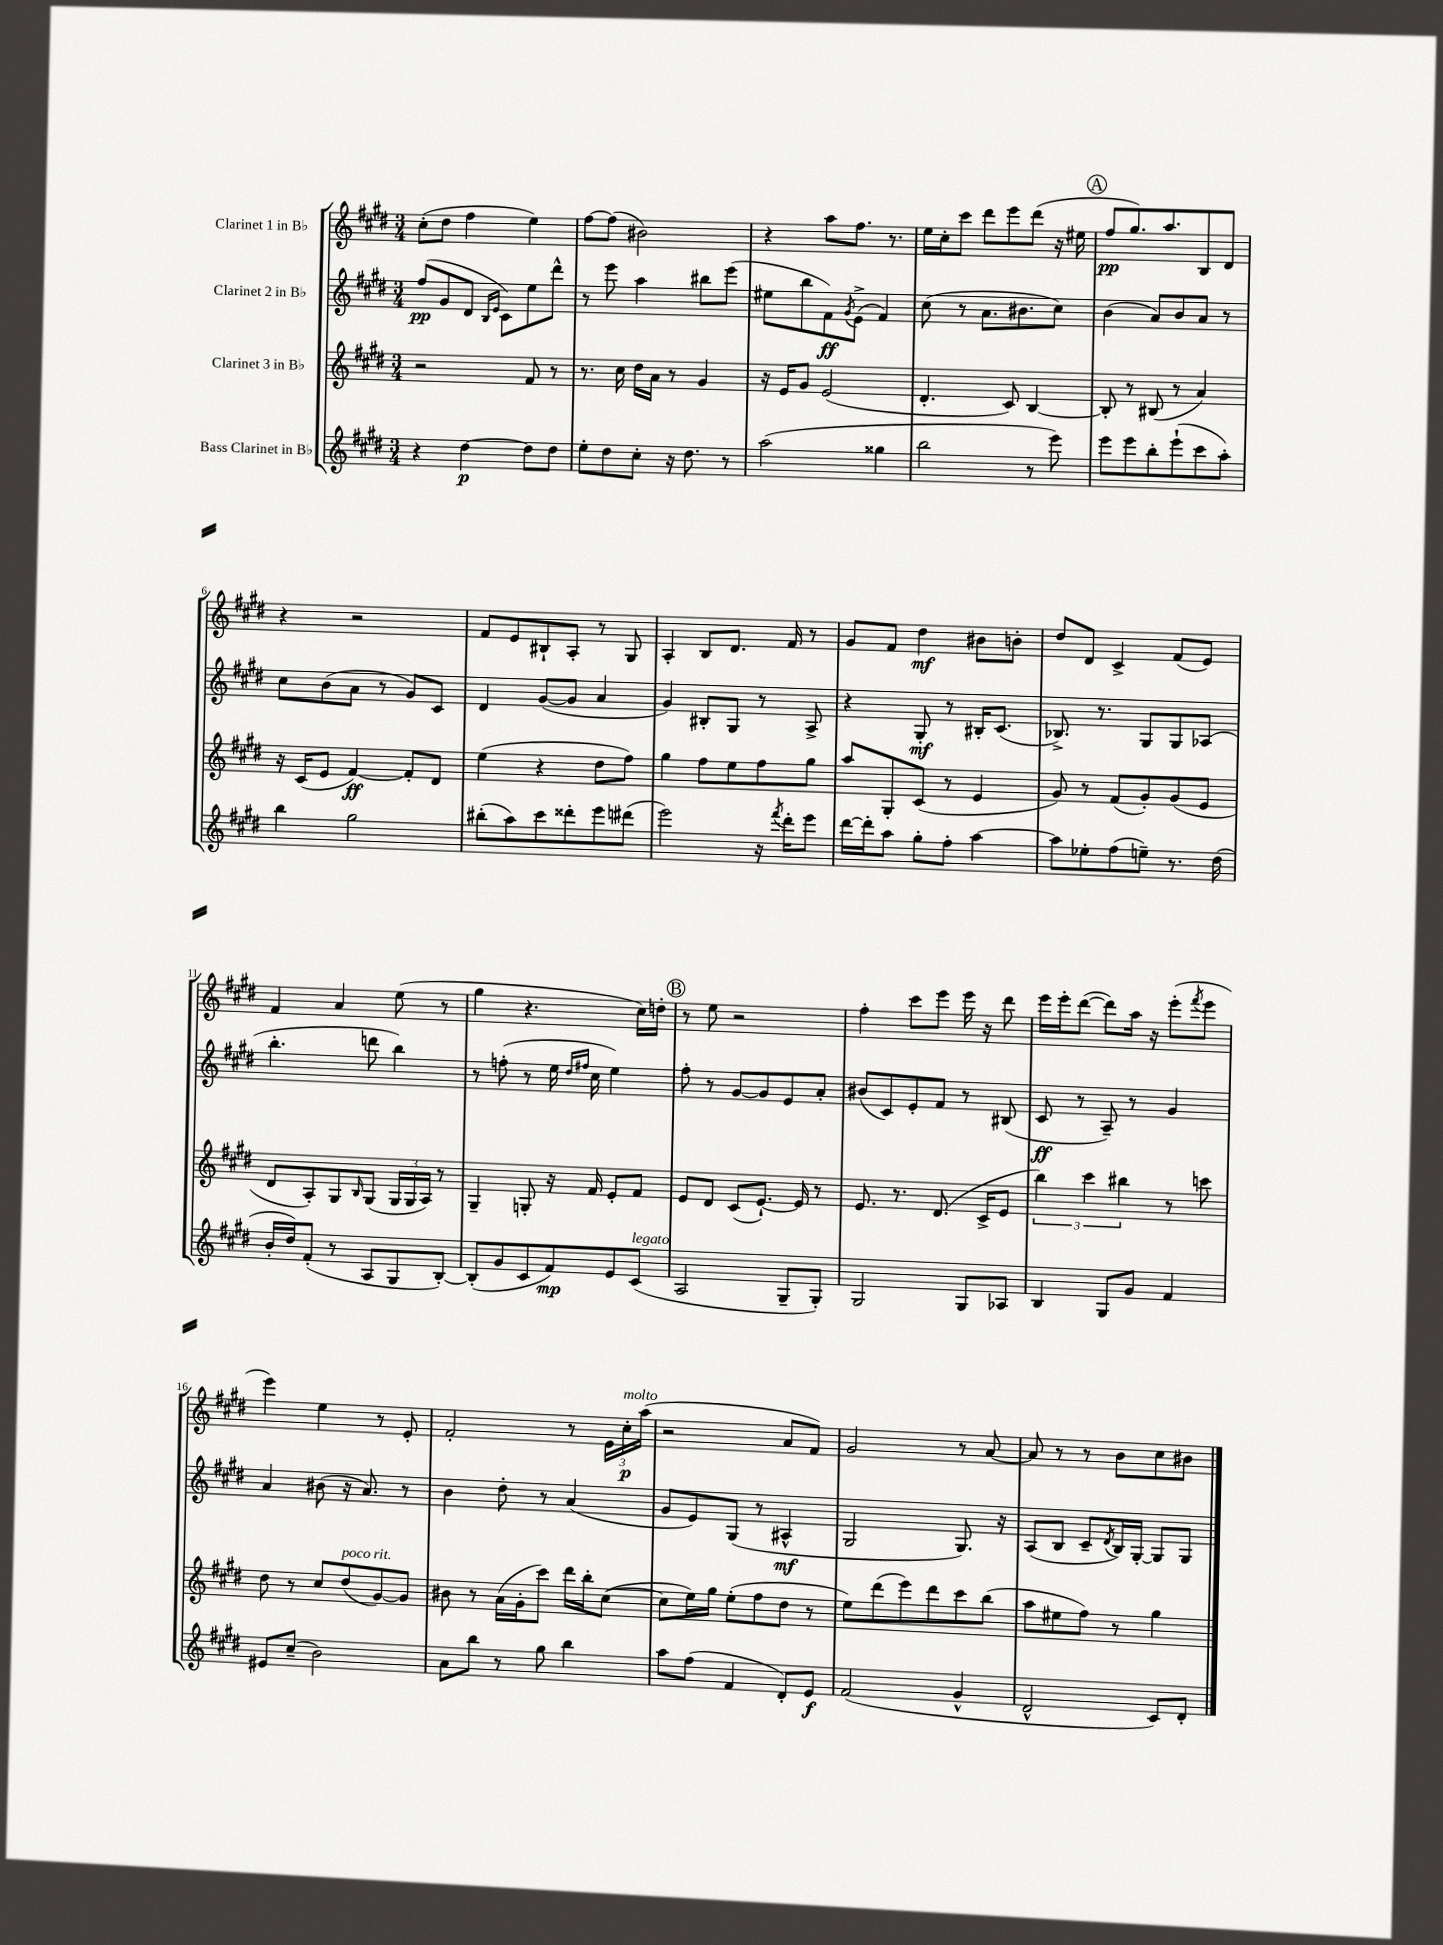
<<
\new StaffGroup <<
\new Staff = "s0" \with { instrumentName = "Clarinet 1 in Bb" } {
    \clef treble \key e \major \numericTimeSignature \time 3/4
    cis''8-.( dis''8 fis''4 e''4) |
    fis''8~ fis''8( bis'2) |
    r4 a''8 fis''8. r8. |
    e''16 cis''16-. cis'''8 dis'''8 e'''8 dis'''8( r16 eis''16 |
    \mark \markup { \circle "A" } fis''8\pp gis''8.) a''8. b8 dis'8 |
    r4 r2 |
    fis'8 e'8 bis8-! a8-. r8 gis8 |
    a4-. b8 dis'8. fis'16 r8 |
    gis'8 fis'8 dis''4\mf bis'8 b'8-. |
    dis''8 dis'8 cis'4-> fis'8( e'8) |
    fis'4 a'4 e''8( r8 |
    gis''4 r4. cis''16) d''16-. |
    \mark \markup { \circle "B" } r8 e''8 r2 |
    fis''4-. cis'''8 e'''8 e'''16 r16 dis'''8 |
    e'''16 e'''16-. dis'''8~( dis'''8) a''16 r16 e'''8-.( \acciaccatura { fis'''8 } e'''8 |
    e'''4) e''4 r8 e'8-. |
    fis'2-. r8 \tuplet 3/2 { e'16 cis''16-.\p^\markup { \italic "molto" } a''16( } |
    r2 a'8 fis'8) |
    gis'2 r8 a'8~ |
    a'8 r8 r8 b'8 cis''8 bis'8 \bar "|." |
}
\new Staff = "s1" \with { instrumentName = "Clarinet 2 in Bb" } {
    \clef treble \key e \major \numericTimeSignature \time 3/4
    fis''8\pp( gis'8 dis'8 \grace { b16 e'16 } cis'8) e''8 dis'''8-^ |
    r8 e'''8 a''4 bis''8 e'''8( |
    eis''8 b''8 fis'8\ff) \acciaccatura { gis'8 } e'8->( fis'4) |
    cis''8( r8 a'8. bis'8. cis''8) |
    \mark \markup { \circle "A" } b'4( a'8) b'8 a'8 r8 |
    cis''8 b'8( a'8 r8 gis'8) cis'8 |
    dis'4 gis'8~( gis'8 a'4 |
    gis'4) bis8-. gis8 r8 a8-> |
    r4 gis8-.\mf r8 bis16-. cis'8.( |
    bes8.->) r8. gis8 gis8 aes8( |
    b''4.-. d'''8 b''4) |
    r8 f''8-.( r8 e''16 \grace { dis''16 fis''16 } cis''16 e''4) |
    \mark \markup { \circle "B" } fis''8-. r8 gis'8~ gis'8 e'8 a'8-. |
    bis'8( cis'8) e'8-. fis'8 r8 bis8( |
    cis'8\ff r8 a8--) r8 gis'4 |
    a'4 bis'8( r16 a'8.) r8 |
    b'4 dis''8-. r8 a'4( |
    gis'8 e'8) gis8( r8 ais4-^\mf |
    gis2 gis8.) r16 |
    a8( b8 cis'8-- \acciaccatura { dis'8 } b16) gis16~-. gis8 gis8 \bar "|." |
}
\new Staff = "s2" \with { instrumentName = "Clarinet 3 in Bb" } {
    \clef treble \key e \major \numericTimeSignature \time 3/4
    r2 fis'8 r8 |
    r8. cis''16 dis''16 a'16 r8 gis'4 |
    r16 e'16 gis'8 e'2( |
    dis'4.-. cis'8) b4~ |
    \mark \markup { \circle "A" } b8-. r8 bis8( r8 a'4) |
    r16 cis'16( e'8 fis'4~\ff) fis'8-. dis'8 |
    e''4( r4 dis''8 fis''8) |
    gis''4 fis''8 e''8 fis''8 gis''8 |
    a''8 gis8-. cis'8( r8 e'4 |
    gis'8) r8 fis'8( gis'8-.) gis'8( e'8 |
    dis'8 a8-.) gis8 \grace { b16 } gis8( \tuplet 3/2 { gis16 gis16 a16) } r8 |
    gis4-- g8-. r16 fis'16 e'8-. fis'8 |
    \mark \markup { \circle "B" } e'8 dis'8 cis'8( e'8.~-!) e'16 r8 |
    e'8. r8. dis'8.( cis'16-> e'8 |
    \tuplet 3/2 { b''4) cis'''4 bis''4 } r8 c'''8 |
    dis''8 r8 cis''8 dis''8^\markup { \italic "poco rit." }( gis'8~) gis'8 |
    bis'8 r8 a'16( gis'16-. cis'''8) dis'''16 b''16-. cis''8~( |
    cis''8 e''16) gis''16 e''8-.( fis''8 dis''8 r8 |
    e''8) dis'''8( e'''8) dis'''8 cis'''8 b''8( |
    a''8 eis''8 fis''8) r8 gis''4 \bar "|." |
}
\new Staff = "s3" \with { instrumentName = "Bass Clarinet in Bb" } {
    \clef treble \key e \major \numericTimeSignature \time 3/4
    r4 dis''4~\p dis''8 dis''8 |
    e''8-. dis''8 cis''8-. r16 dis''8. r8 |
    a''2( gisis''4 |
    b''2 r8 e'''8) |
    \mark \markup { \circle "A" } e'''8 e'''8 b''8-. e'''8-!( cis'''8 a''8-.) |
    b''4 gis''2 |
    bis''8-.( a''8) cis'''8 disis'''8-. e'''8 dis'''8( |
    e'''2) r16 \acciaccatura { fis'''8 } dis'''16-. e'''8 |
    dis'''16~ dis'''16-. a''8 gis''8-. fis''8-. a''4~ |
    a''8 ees''8-. fis''8( e''8--) r8. dis''16( |
    b'16-. dis''16) fis'8-.( r8 a8 gis8 b8~-.) |
    b8-.( gis'8 cis'8 fis'8\mp) e'8 cis'8^\markup { \italic "legato" }( |
    \mark \markup { \circle "B" } a2 gis8-- gis8-.) |
    gis2 gis8 aes8 |
    b4 gis8 gis'8 fis'4 |
    eis'8 cis''8--( b'2) |
    a'8 b''8 r8 gis''8 b''4 |
    a''8 fis''8( fis'4 dis'8-.) e'8\f |
    fis'2( gis'4-^ |
    dis'2-^ cis'8) dis'8-. \bar "|." |
}
>>
>>
